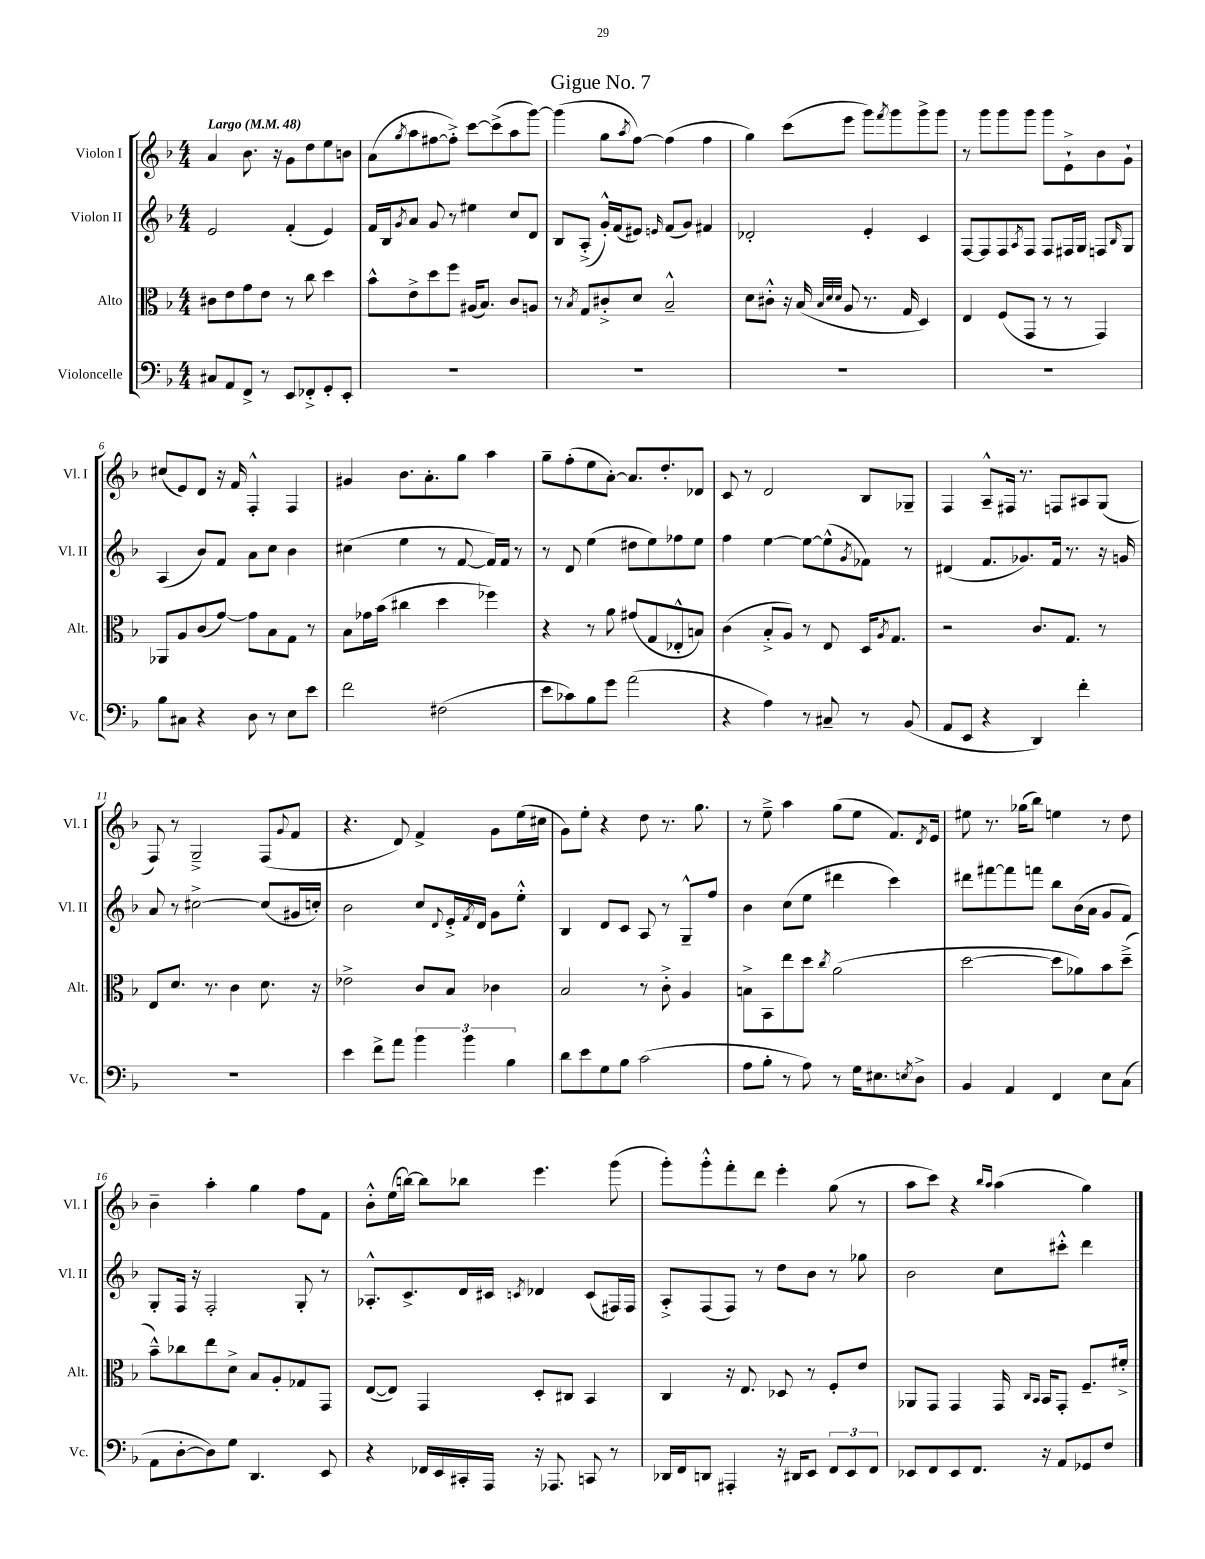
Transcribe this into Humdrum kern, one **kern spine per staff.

**kern	**kern	**kern	**kern
*staff4	*staff3	*staff2	*staff1
*clefF4	*clefC3	*clefG2	*clefG2
*k[b-]	*k[b-]	*k[b-]	*k[b-]
*M4/4	*M4/4	*M4/4	*M4/4
*MM48	*MM48	*MM48	*MM48
8C#	8c#	2e	4a
8AA	8e	.	.
8FF^	8g	.	8.b-
8r	8e	.	.
.	.	.	16r
8EE	8r	(4f'	8g
8FF-'^	8cc	.	8dd
8GG'	4dd	4e)	8ee
8EE'	.	.	8b
=	=	=	=
1r	8b-^^	16f	(8a
.	.	16B-	.
.	.	8qg	8qgg
.	8e^	8a	8aa
.	8dd	8g	[8ff#
.	8ff	8r	8ff#'^])
.	(16A#	4ee#	[8ccc
.	8.B-)	.	.
.	.	.	(8ccc^]
.	8c	8cc	8aa
.	8A	8d	[8ggg)
=	=	=	=
1r	8r	8B-	(4ggg]
.	8qB-	.	.
.	8G	(8A'^	.
.	8c#'^	16g'^^)	8gg
.	.	(16f	.
.	.	.	8qaa
.	8d	8e#)	[8ff)
.	.	16qqe	.
.	2B-~^^	(8f	(4ff]
.	.	8g)	.
.	.	4f#	4ff
=	=	=	=
1r	8d	2d-'	4gg)
.	8c#'^^	.	.
.	16r	.	(8ccc
.	(16B-	.	.
.	32qqB-	.	.
.	32qqd	.	.
.	32qqd	.	.
.	8A	.	8eee
.	8.r	4e'	8ggg)
.	.	.	8qfff
.	.	.	8ggg
.	16G	.	.
.	4D)	4c	8ggg^
.	.	.	8ggg
=	=	=	=
1r	4E	[8F	8r
.	.	8F]	8ggg
.	(8F	8F	8ggg
.	.	8qA	.
.	8GG	8F	8ggg
.	8r	8F	8ggg
.	8r	16F#	8e`^
.	.	16G	.
.	4GG)	8F	8b-
.	.	16qqB-	.
.	.	8G	8g`
=	=	=	=
8B-	8AA-	(4A	(8cc#
8C#	8A	.	8e)
4r	(8c	8b-)	8d
.	[8g)	8f	16r
.	.	.	16f
8D	8g]	8a	4F'^^
8r	8B-	8cc	.
8E	8G	4b-	4F
8e	8r	.	.
=	=	=	=
2f	8B-	(4cc#	4g#
.	16g-	.	.
.	(16b-	.	.
.	4cc#	4ee	8.b-
.	.	.	8.a'
(2F#	4dd	8r	.
.	.	[8f	8gg
.	4ff-)	16f])	4aa
.	.	16f	.
.	.	8r	.
=	=	=	=
8e	4r	8r	8gg~
8c-)	.	8d	(8ff'
8B-	8r	(4ee	8ee
8g	8a	.	[8a')
(2a	(8g#	8dd#	8.a]
.	8G	8ee)	.
.	.	.	8.dd'
.	8E-'^^	8ff-	.
.	8B)	8ee	8d-
=	=	=	=
4r	(4c	4ff	8c
.	.	.	8r
4A)	8B-'^	[4ee	2d
.	8A)	.	.
8r	8r	8ee_	.
8C#~	8E	(8ee^^]	.
.	.	8qg	.
8r	16D	8f-)	8B-
.	8qA	.	.
.	8.G	.	.
(8BB-	.	8r	8G-~
=	=	=	=
8AA	2r	(4d#	4F
8EE	.	.	.
4r	.	8.f	8A~^^
.	.	.	16F#
.	.	8.g-)	8.r
4DD)	8.c	.	.
.	.	16f	8F
.	8.G	8.r	.
4f'	.	.	8A#
.	8r	16r	(8G
.	.	16g	.
=	=	=	=
1r	8E	8a	8F)
.	8.d	8r	8r
.	.	[2cc#^	2G~^
.	8.r	.	.
.	4c	.	.
.	8.d	(8cc#]	(8F
.	.	.	8qqg
.	.	16g#	8f
.	16r	16cc')	.
=	=	=	=
4e	2e-^	2b-	4.r
8f^	.	.	.
8a	.	.	8d)
6b-	8c	8cc	4f^
.	.	8qqd	.
.	8B-	16e'^	.
6b-	.	.	.
.	.	8qf	.
.	.	16d	.
.	4c-	8g	8g
6B-	.	.	.
.	.	8ee'^^	(16ee
.	.	.	16cc#
=	=	=	=
8d	2B-	4B-	8g)
8e	.	.	8ee'
8G	.	8d	4r
8B-	.	8c	.
(2c	8r	8A	8dd
.	8c'^	8r	8.r
.	4A	8G~^^	.
.	.	.	8.gg
.	.	8ff	.
=	=	=	=
8A	8B^	4b-	8r
8B-'	8BB-	.	8ee~^
8r	8ee	(8cc	4aa
8A)	8dd	8ee	.
.	8qcc	.	.
8r	(2a	4ddd#	(8gg
16G	.	.	8ee
8.E#	.	.	.
.	.	4ccc)	8.f)
8qE	.	.	.
8D^	.	.	.
.	.	.	8qd
.	.	.	16e
=	=	=	=
4BB-	[2dd	8ddd#	8ee#
.	.	[8fff#	8.r
4AA	.	8fff#]	.
.	.	.	(16gg-
.	.	8fff	8bb-)
4FF	8dd]	8bb-	4ee
.	8a-)	(16b-	.
.	.	16a	.
8E	8b-	8g	8r
(8C	(8dd~^	8f)	8dd
=	=	=	=
8AA	8b-~^^)	8G'	4b-~
[8D'	8cc-	16F	.
.	.	16r	.
8D])	8ee	2F'	4aa'
8G	8d^	.	.
4.DD	8B-	.	4gg
.	8A'	.	.
.	8G-	8G'	8ff
8EE	8GG	8r	8f
=	=	=	=
4r	([8E	8.A-'^^	8b-'^^
.	8E])	.	(16ee
.	.	8.c^	[16bb)
16FF-	4GG	.	8bb]
16EE	.	.	.
16CC#'	.	16d	8bb-
16AAA	.	16c#	.
.	.	8qc	.
16r	8D'	4d-	4.eee
8.AAA-	.	.	.
.	8C#	.	.
8CC	4BB-	(8c	.
8r	.	16F#)	(8ggg
.	.	16F#	.
=	=	=	=
16DD-	4C	8A'^	8ggg')
16FF	.	.	.
8DD	.	(8F	8ggg'^^
4AAA#'	16r	8F)	8fff'
.	8.E	.	.
.	.	8r	8ddd
16r	8D-	8dd	4eee'
16DD#	.	.	.
8EE	8r	8b-	.
12FF	8F'	8r	(8gg
12EE	.	.	.
.	8e	8gg-	8r
12FF	.	.	.
=	=	=	=
8EE-	8AA-	2b-	8aa
8FF	8GG	.	8ccc)
8EE-	4GG	.	4r
8.FF	.	.	.
.	.	.	16qqbb-
.	.	.	16qqaa
.	16GG	8cc	(4aa
.	16qqC	.	.
.	16qqBB-	.	.
16r	16BB-	.	.
8AA	8GG'	8ccc#'^^	.
8GG-	8.F~	4ddd	4gg)
8F	.	.	.
.	16f#'^	.	.
==	==	==	==
*-	*-	*-	*-
